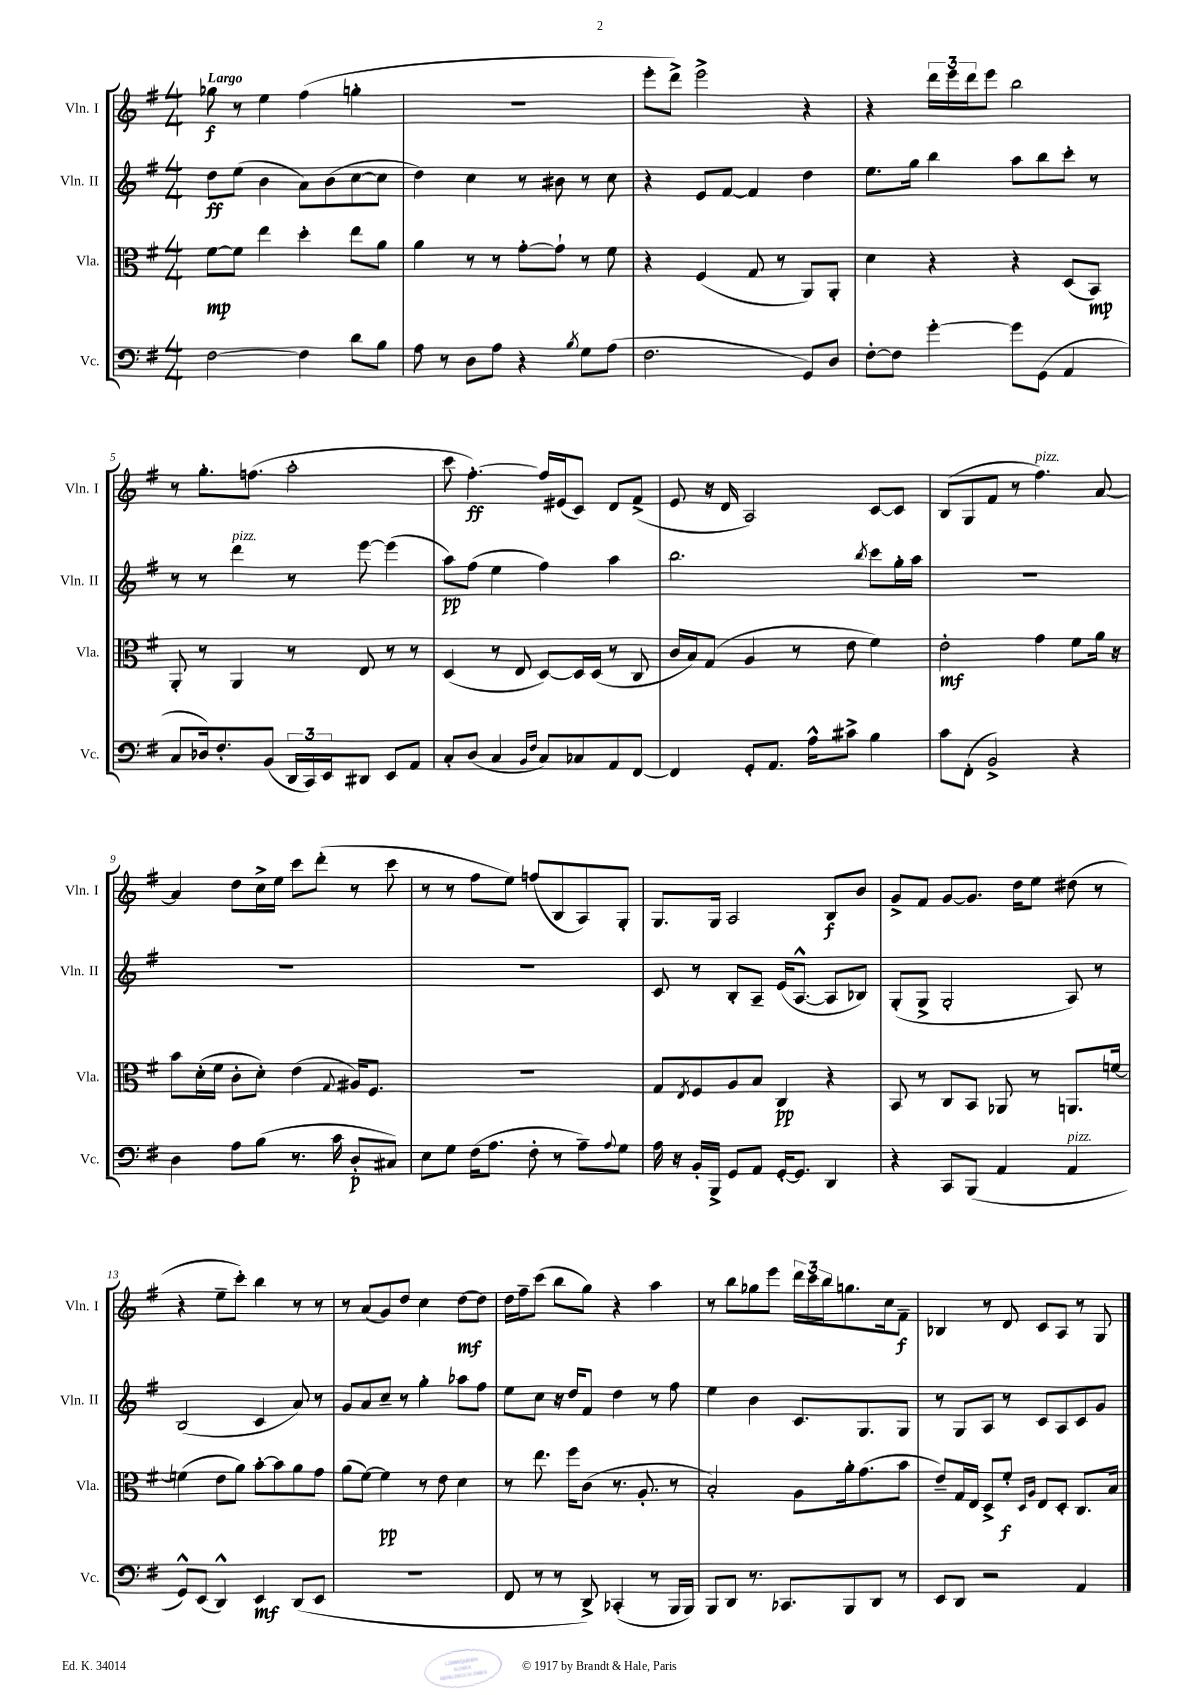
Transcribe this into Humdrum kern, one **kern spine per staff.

**kern	**kern	**kern	**kern
*staff4	*staff3	*staff2	*staff1
*clefF4	*clefC3	*clefG2	*clefG2
*k[f#]	*k[f#]	*k[f#]	*k[f#]
*M4/4	*M4/4	*M4/4	*M4/4
[2F#	[8f#	8dd	8gg-
.	8f#]	(8ee	8r
.	4ee	4b	4ee
4F#]	4dd'	8a)	(4ff#
.	.	(8b	.
8d	8ee	[8cc	4gg'
8B	8a	8cc]	.
=	=	=	=
8A	4a	4dd)	1r
8r	.	.	.
8D	8r	4cc	.
8A	8r	.	.
4r	[8g'	8r	.
.	8g`]	8b#	.
8qB	.	.	.
8G	8r	8r	.
(8A	8f#	8cc	.
=	=	=	=
2.F#	4r	4r	8eee'
.	.	.	8ddd^)
.	(4F#	8e	2eee^
.	.	[8f#	.
.	8G	4f#]	.
.	8r	.	.
8GG)	8AA)	4dd	4r
8D	8AA'	.	.
=	=	=	=
[8F#'	4d	8.ee	4r
8F#]	.	.	.
.	.	16gg	.
[4g'	4r	4bb	24ddd
.	.	.	24eee
.	.	.	24ddd
.	.	.	8eee
8g]	4r	8aa	2bb
(8GG	.	8bb	.
4AA	(8D	8ccc'	.
.	8BB)	8r	.
=	=	=	=
8C	8AA'	8r	8r
16D-)	8r	8r	8.gg'
8.F#'	.	.	.
.	4AA	4ddd	.
.	.	.	(8.ff
(8BB	.	.	.
24DD	8r	8r	2aa'
24CC)	.	.	.
24EE	.	.	.
8DD#	8E	[8eee	.
8EE	8r	(4eee]	.
8AA	8r	.	.
=	=	=	=
8C'	(4D	8aa)	8ccc
(8D	.	(8ff#	[4.ff#')
4C	8r	4ee	.
.	8E	.	.
16qqBB	.	.	.
16qqF#	.	.	.
8C)	[8D)	4ff#)	16ff#]
.	.	.	(16e#
8C-	16D]	.	8c)
.	(16D	.	.
8AA	8r	4aa	8d
[8FF#	8C	.	(8f#^
=	=	=	=
4FF#]	16c	2.bb	8e
.	16B)	.	.
.	(8G	.	16r
.	.	.	16d
8GG'	4A	.	2A)
8.AA	.	.	.
.	8r	.	.
16A^^	.	.	.
8c#^	8e	.	.
.	.	8qbb	.
4B	4f#)	8ccc	[8c
.	.	16gg'	8c]
.	.	16aa	.
=	=	=	=
8c	2e'	1r	(8B
(8FF#'	.	.	8G
2BB^)	.	.	8f#
.	.	.	8r
.	4g	.	4.ff#)
4r	8f#	.	.
.	16a	.	[8a
.	16r	.	.
=	=	=	=
4D	8b	1r	4a]
.	(16d'	.	.
.	16f#	.	.
8A	8c'	.	8dd
(8B	8d')	.	16cc^
.	.	.	16ee
8.r	(4e	.	8ccc
.	.	.	(8ddd'
16c	.	.	.
.	8qqG	.	.
8D'	16A#)	.	8r
.	8.F#	.	.
8C#)	.	.	8ccc
=	=	=	=
8E	1r	1r	8r
8G	.	.	8r
(16F#	.	.	8ff#
8.A	.	.	.
.	.	.	8ee)
8F#'	.	.	(8ff
8r	.	.	8B
8A~)	.	.	8A)
8qqA	.	.	.
8G	.	.	8G'
=	=	=	=
16A	8G	8c	8.G
16r	.	.	.
.	8qE	.	.
16BB'	8F#	8r	.
16BBB^	.	.	16G
8GG	8A	8B'	2A
8AA	8B	8A~	.
[16GG'	4C	(16e	.
8.GG]	.	[8.A^^	.
4DD	4r	8A]	8B
.	.	8B-)	8b
=	=	=	=
4r	8BB	(8G'	8g^
.	8r	8G^	8f#
8CC	8C	2G'	[8g
(8BBB	8BB	.	8.g]
4AA	8AA-	.	.
.	.	.	16dd
.	8r	.	8ee
4AA	8.AA	8A)	(8dd#
.	.	8r	8r
.	[16f	.	.
=	=	=	=
8GG^^)	(4f]	(2B	4r
(8EE	.	.	.
4DD^^)	8e	.	8ee~
.	8a)	.	8ccc')
4EE	[8b'	4c	4bb
.	8b]	.	.
(8DD	8a	8a)	8r
8EE	8g	8r	8r
=	=	=	=
1r	(8a	8g	8r
.	[8f#)	8a	(8a
.	4f#]	8cc~	8g)
.	.	8r	8dd
.	8r	4gg'	4cc
.	8e	.	.
.	4d	8aa-	[8dd
.	.	8ff#	8dd]
=	=	=	=
8FF#	8r	8ee	16dd
.	.	.	16ff#~
8r	8.ee	8cc	(8ccc
8r	.	16r	8bb
.	16ff#	16dd	.
8DD^)	(8c	8f#	8gg)
(4CC-'	8.r	4dd	4r
.	8.A'	.	.
8r	.	8r	4aa
16BBB	8r	8ff#	.
16BBB)	.	.	.
=	=	=	=
8BBB	2B')	4ee	8r
8DD	.	.	8bb
8.r	.	4b	8gg-
.	.	.	8eee
8.CC-	.	.	.
.	8A	8.c	24ddd
.	.	.	24ccc
.	.	.	24bb
8BBB	16a'	.	8.gg
.	(8.g	8.G	.
8DD	.	.	.
.	.	.	16cc
8r	8b	8G	8f#~
=	=	=	=
8EE	8e~)	8r	4B-
8DD	16G	8G	.
.	16E	.	.
2r	8D^	8A	8r
.	8f#'	8r	8d
.	16qqD	.	.
.	16qqA	.	.
.	8E	8c	8c
.	8D'	8A	8A
4AA	8.C	8c	8r
.	.	8g	8G
.	16B	.	.
==	==	==	==
*-	*-	*-	*-
